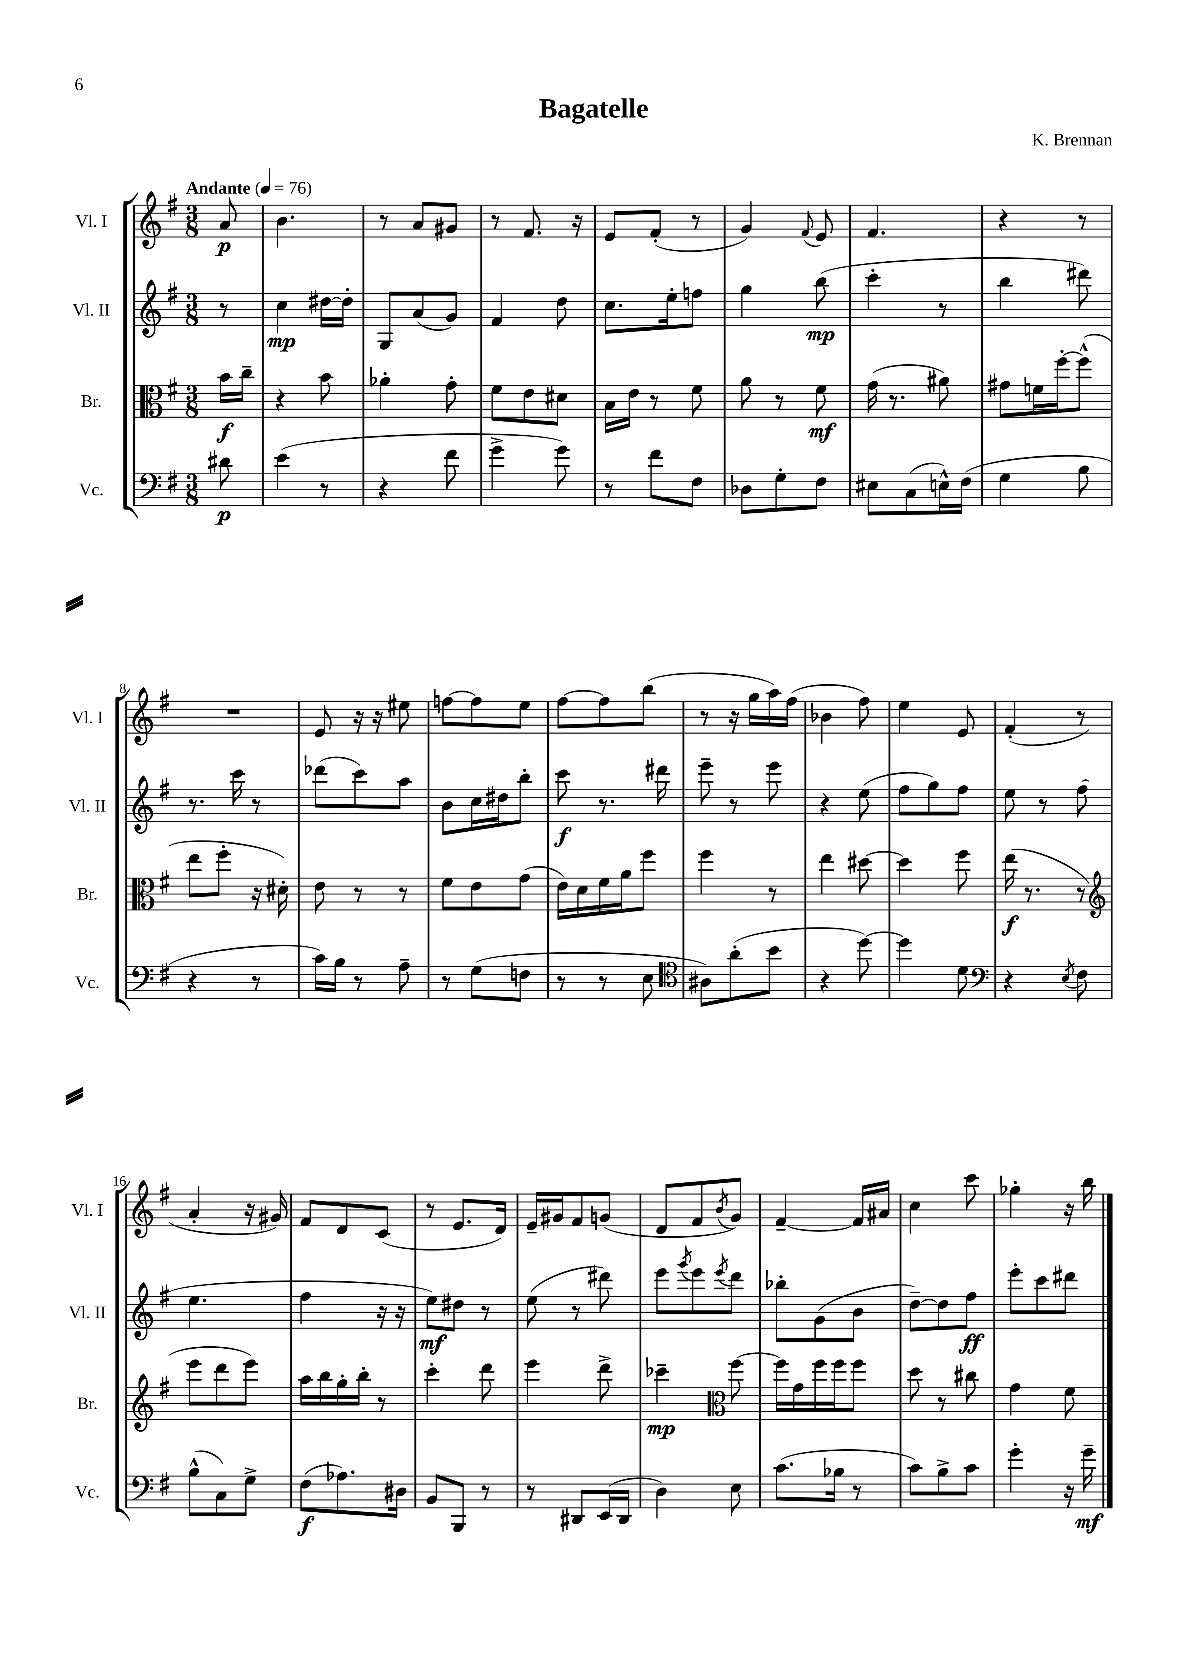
\header { title = "Bagatelle" composer = "K. Brennan" }
<<
\new StaffGroup <<
\new Staff = "s0" \with { instrumentName = "Vl. I" shortInstrumentName = "Vl. I" } {
    \clef treble \key g \major \numericTimeSignature \time 3/8 \partial 8 \tempo "Andante" 4 = 76
    a'8\p |
    b'4. |
    r8 a'8 gis'8 |
    r8 fis'8. r16 |
    e'8 fis'8-.( r8 |
    g'4) \appoggiatura { fis'8 } e'8 |
    fis'4. |
    r4 r8 |
    R4. |
    e'8 r16 r16 eis''8 |
    f''8~ f''8 e''8 |
    fis''8~ fis''8 b''8( |
    r8 r16 g''16 a''16) fis''16( |
    bes'4 fis''8) |
    e''4 e'8 |
    fis'4-.( r8 |
    a'4-. r16 gis'16) |
    fis'8 d'8 c'8( |
    r8 e'8. d'16) |
    e'16-- gis'16 fis'8 g'8( |
    d'8 fis'8 \acciaccatura { b'8 } g'8) |
    fis'4~-- fis'16 ais'16 |
    c''4 c'''8 |
    ges''4-. r16 b''16 \bar "|." |
}
\new Staff = "s1" \with { instrumentName = "Vl. II" shortInstrumentName = "Vl. II" } {
    \clef treble \key g \major \numericTimeSignature \time 3/8 \partial 8
    r8 |
    c''4\mp dis''16~ dis''16-. |
    g8 a'8( g'8) |
    fis'4 d''8 |
    c''8. e''16-. f''8 |
    g''4 b''8\mp( |
    c'''4-. r8 |
    b''4 dis'''8) |
    r8. c'''16 r8 |
    des'''8( c'''8) a''8 |
    b'8 c''16 dis''16 b''8-. |
    c'''8\f r8. dis'''16 |
    e'''8-- r8 e'''8 |
    r4 e''8( |
    fis''8 g''8) fis''8 |
    e''8 r8 fis''8( |
    e''4. |
    fis''4 r16 r16 |
    e''8\mf) dis''8 r8 |
    e''8( r8 dis'''8) |
    e'''8 \acciaccatura { g'''8 } e'''8 \acciaccatura { e'''8 } d'''8 |
    bes''8-. g'8( b'8 |
    d''8~--) d''8 fis''8\ff |
    e'''8-. c'''8 dis'''8 \bar "|." |
}
\new Staff = "s2" \with { instrumentName = "Br." shortInstrumentName = "Br." } {
    \clef alto \key g \major \numericTimeSignature \time 3/8 \partial 8
    b'16\f c''16-- |
    r4 b'8 |
    aes'4-. g'8-. |
    fis'8 e'8 dis'8 |
    b16 e'16 r8 fis'8 |
    a'8 r8 fis'8\mf |
    g'16( r8. ais'8) |
    gis'8 f'16 fis''16~-. fis''8-^( |
    e''8 fis''8-. r16 dis'16-.) |
    e'8 r8 r8 |
    fis'8 e'8 g'8( |
    e'16) d'16 fis'16 a'16 fis''8 |
    fis''4 r8 |
    e''4 dis''8~ |
    dis''4 fis''8 |
    e''16\f( r8. r8 |
    \clef treble e'''8 d'''8 e'''8) |
    a''16 b''16 g''16-. b''16-. r8 |
    c'''4-. d'''8 |
    e'''4 d'''8-> |
    ces'''4--\mp \clef alto fis''8~ |
    fis''16 g'16 fis''16 fis''16 fis''8 |
    d''8 r8 cis''8 |
    g'4 fis'8 \bar "|." |
}
\new Staff = "s3" \with { instrumentName = "Vc." shortInstrumentName = "Vc." } {
    \clef bass \key g \major \numericTimeSignature \time 3/8 \partial 8
    dis'8\p |
    e'4( r8 |
    r4 fis'8 |
    g'4-> g'8) |
    r8 fis'8 fis8 |
    des8 g8-. fis8 |
    eis8 c8( e16-^) fis16( |
    g4 b8 |
    r4 r8 |
    c'16) b16 r8 a8-- |
    r8 g8( f8 |
    r8 r8 e8 |
    \clef tenor ais8) a'8-.( b'8 |
    r4 d''8~) |
    d''4 d'8 |
    \clef bass r4 \acciaccatura { e8 } fis8 |
    b8-^( c8) g8-> |
    fis8\f( aes8.) dis16 |
    b,8 b,,8 r8 |
    r8 dis,8 e,16( dis,16 |
    d4) e8 |
    c'8.( bes16 r8 |
    c'8) b8-> c'8 |
    g'4-. r16 g'16--\mf \bar "|." |
}
>>
>>
